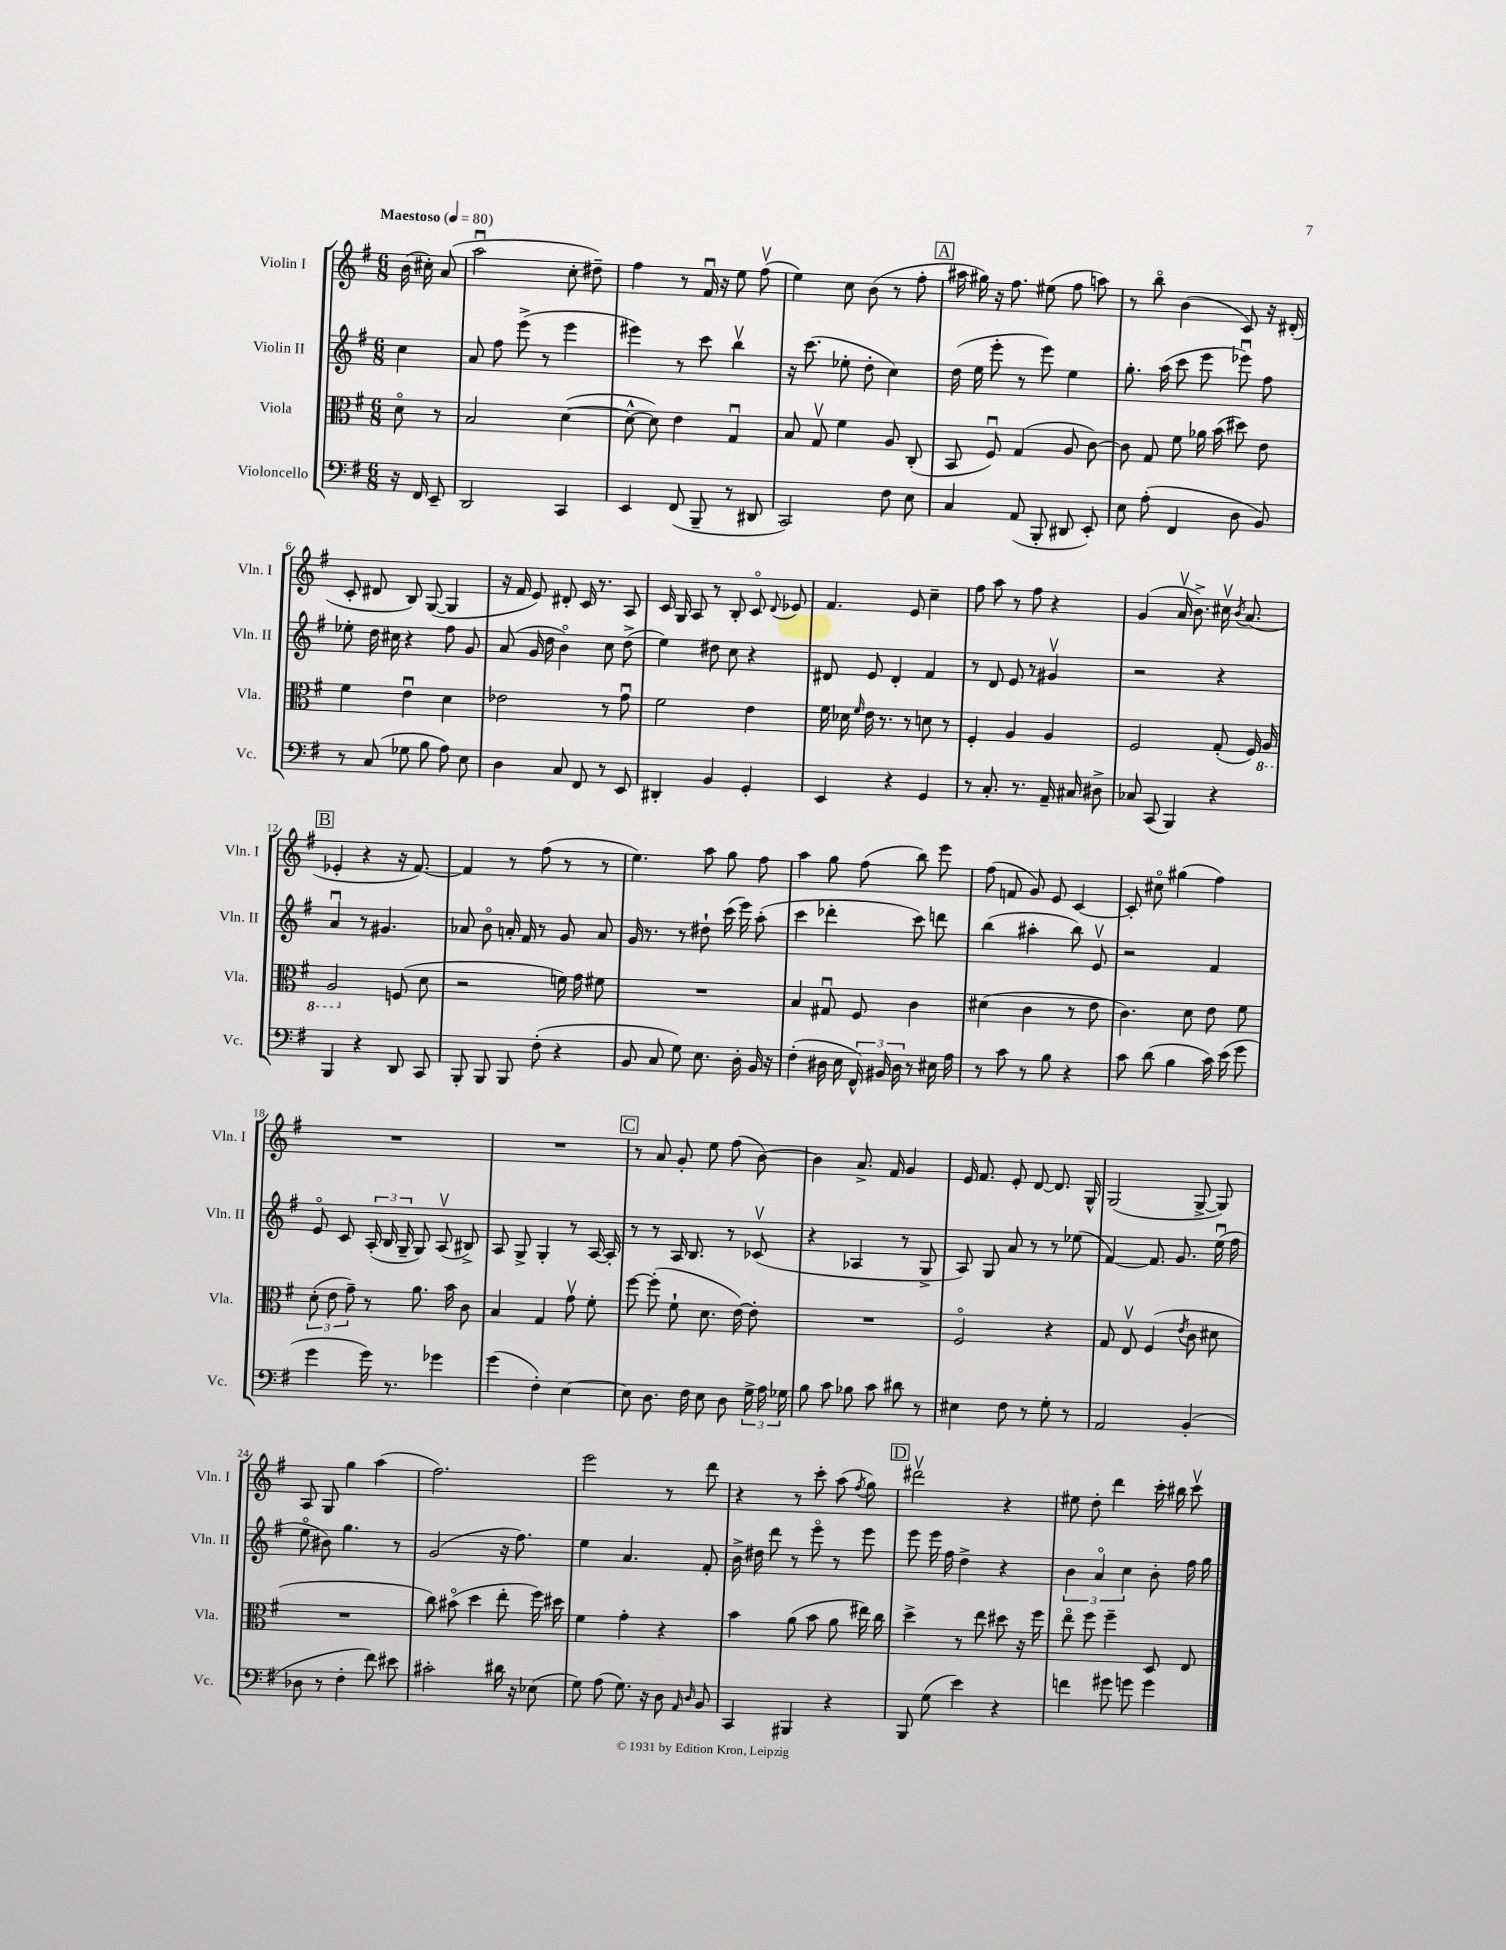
<<
\new StaffGroup <<
\new Staff = "s0" \with { instrumentName = "Violin I" shortInstrumentName = "Vln. I" } {
    \clef treble \key g \major \numericTimeSignature \time 6/8 \partial 4 \tempo "Maestoso" 4 = 80
    \autoBeamOff b'16( cis''16-.) a'8( |
    a''2\downbow c''8-. dis''8--) |
    fis''4 r8 fis'16\downbow r16 e''8 fis''8\upbow( |
    e''4) c''8 b'8( r8 fis''8-. |
    \mark \markup { \box "A" } ais''16 gis''16) r16 fis''8. eis''8( fis''8 a''8) |
    r8 b''8\flageolet b'4( c'8) r16 dis'16-.( |
    c'8-. dis'8 b8) g8~( g4 |
    r16 fis'16 e'8) dis'8-. c'16 r8. a8 |
    c'16 g16 a8 r8 b8-. c'8\flageolet \appoggiatura { d'8 } ees'8 |
    fis'4. e'8 c''4-- |
    fis''8 a''8 r8 fis''8 r4 |
    g'4( a'16\upbow b'8.->) cis''16\upbow \acciaccatura { b'8 } a'8.( |
    \mark \markup { \box "B" } ees'4-. r4 r16 fis'8.~) |
    fis'4 r8 fis''8( r8 r8 |
    e''4.) a''8 g''8 fis''8 |
    a''4 g''8 fis''8( b''8) e'''8 |
    fis''8( f'8 g'8) e'8 c'4~ |
    c'8-. cis''8\flageolet gis''4( fis''4) |
    R2. |
    R2. |
    \mark \markup { \box "C" } r8 a'8 g'8-. e''8 fis''8( b'8~) |
    b'4 a'8.-> fis'16 g'4 |
    e'16 fis'8. e'8-. d'8~ d'8. g16-^ |
    g2( g8~-> g8) |
    a8 g8 g''4 a''4( |
    fis''2.) |
    e'''2 r8 d'''8 |
    r4 r8 c'''8-. a''8( \acciaccatura { fis''8 } g''8) |
    \mark \markup { \box "D" } dis'''2\upbow r4 |
    eis''8 d''8-. d'''4 c'''16-. bis''16 c'''8\upbow \bar "|." |
}
\new Staff = "s1" \with { instrumentName = "Violin II" shortInstrumentName = "Vln. II" } {
    \clef treble \key g \major \numericTimeSignature \time 6/8 \partial 4
    \autoBeamOff c''4 |
    a'8 fis''8 e'''8->( r8 e'''4 |
    eis'''4) r8 c'''8 b''4\upbow |
    r16 c'''8.( ees''8-. d''8-. c''4) |
    \mark \markup { \box "A" } d''16( e''16 e'''8-. r8 e'''8) e''4 |
    g''8.-. a''16( c'''8 e'''8 ees'''8\downbow) fis''8 |
    ees''8-. d''16 cis''16 r4 fis''8 g'8 |
    a'8( g'16 d''16 b'4\flageolet) c''8 d''8->( |
    e''4) dis''8 c''8 r4 |
    dis'8 e'8 dis'4-. fis'4 |
    r8 d'8 e'8 r8 gis'4\upbow |
    r2 r4 |
    \mark \markup { \box "B" } a'4\downbow r8 gis'4. |
    aes'8 b'8\flageolet a'16-. fis'16 r8 g'8 a'8 |
    g'16 r8. r8 dis''8-! c'''16( e'''16) a''8-.( |
    c'''4 des'''4-. c'''8) d'''8 |
    b''4( ais''4-. b''8) e'8\upbow |
    r2 fis'4 |
    e'8\flageolet c'8 \tuplet 3/2 { a16-.( b16 g16-- } g8) a8\upbow( bis8->) |
    a8 g8-> g4-. r8 a16~ a16-. |
    \mark \markup { \box "C" } r8 r8 a16 b8. r8 ces'8\upbow( |
    r4 aes4 r8 g8-> |
    a8) g8 a'8 r8 r8 ees''8( |
    fis'4~) fis'8. g'8. e''16\downbow( fis''16 |
    e''8\flageolet bis'8) g''4. r8 |
    g'2( r16 fis''8.) |
    e''4 a'4. fis'8-. |
    b'16-> dis''16 d'''8 r8 e'''8\flageolet r8 e'''8 |
    \mark \markup { \box "D" } e'''8 e'''16 fis''16 d''4-> r4 |
    \tuplet 3/2 { b'4 a'4\flageolet c''4 } b'8-. fis''16 g''16 \bar "|." |
}
\new Staff = "s2" \with { instrumentName = "Viola" shortInstrumentName = "Vla." } {
    \clef alto \key g \major \numericTimeSignature \time 6/8 \partial 4
    \autoBeamOff d'8\flageolet r8 |
    b2 d'4~( |
    d'8~-^ d'8) e'4 g4\downbow |
    b8 g8\upbow fis'4 a8 c8-.( |
    \mark \markup { \box "A" } b,8 fis8\downbow) g4( a8 c'8~) |
    c'8 g8 fis'8 aes'16 b'16( dis''8) e'8 |
    fis'4 e'4\downbow d'4 |
    ees'2 r8 g'8\downbow |
    fis'2 e'4 |
    fis'16 des'16 \grace { fis'16 } e'16 r8. r8 d'8 r8 |
    fis4-. a4 a4 |
    fis2 g8-.( fis16) \ottava #-1 a,16 |
    \mark \markup { \box "B" } a,2 \ottava #0 f8( d'8 |
    r2 f'16) g'16 fis'8 |
    R2. |
    b4 gis8\downbow fis8 c'4 |
    dis'4( c'4 r8 e'8 |
    c'4.) d'8 e'8 fis'8 |
    \tuplet 3/2 { d'8-.( e'8 g'8--) } r8 a'8. b'16 c'8 |
    b4 g4 g'8\upbow fis'8-. |
    \mark \markup { \box "C" } fis''8~ fis''8-.( fis'8-! d'8. e'16~) e'8-. |
    R2. |
    fis2\flageolet r4 |
    g8 e8\upbow fis4( \acciaccatura { e'8 } c'8 dis'8 |
    R2. |
    c''8) bis'8\flageolet( d''4 e''8-. fis''16) dis''16 |
    fis'4 g'4-. r4 |
    b'4 a'8( b'8 a'8 eis''16) c''16 |
    \mark \markup { \box "D" } d''4-> r8 e''8 dis''8 r16 fis''16 |
    e''8\flageolet fis''8 fis''4-- d8 e8 \bar "|." |
}
\new Staff = "s3" \with { instrumentName = "Violoncello" shortInstrumentName = "Vc." } {
    \clef bass \key g \major \numericTimeSignature \time 6/8 \partial 4
    \autoBeamOff r16 fis,16 e,8-- |
    d,2 c,4 |
    e,4 fis,8( b,,8-- r8 dis,8 |
    c,2) fis8 e8 |
    \mark \markup { \box "A" } c4 a,8( b,,8-. dis,8 e,8-.) |
    e8 a8-.( fis,4 d8 b,8) |
    r8 c8( ges8 b8 a8) e8 |
    d4 c8 fis,8 r8 e,8 |
    dis,4-. b,4 g,4-. |
    e,4 r4 g,4 |
    r8 c8.-. r8. a,16-- cis16 dis8-> |
    ces8 c,8( b,,4) r4 |
    \mark \markup { \box "B" } b,,4 r4 d,8 c,8 |
    b,,8-. b,,8 b,,8 fis8-.( r4 |
    b,8 c8 g8) e8. d16-. b,16 r16 |
    fis4-.( dis16 e16 \tuplet 3/2 { fis,16-^) bis,16 dis16 } r8 eis16 a16 |
    r8 c'8 r8 b8 r4 |
    c'8 d'8( b4 c'16) e'16( g'8 |
    g'4 g'16) r8. ges'4 |
    g'4( fis4-.) e4~ |
    \mark \markup { \box "C" } e8 d8. fis16 e8 d8 \tuplet 3/2 { g16-> a16 ges16 } |
    b8 c'8 bes8 c'8 dis'8 r8 |
    eis4 fis8 r8 g8-. r8 |
    a,2 b,4-.( |
    des8 r8 fis4-. fis'8) eis'8 |
    cis'2-. dis'16 r16 ees8( |
    g8) a8( g8.) r16 d8 \grace { a,16 d16 } b,8 |
    c,4 bis,,4 r4 |
    \mark \markup { \box "D" } b,,8 g8( e'4) r4 |
    f'4 gis'8 g'8 g'4 \bar "|." |
}
>>
>>
